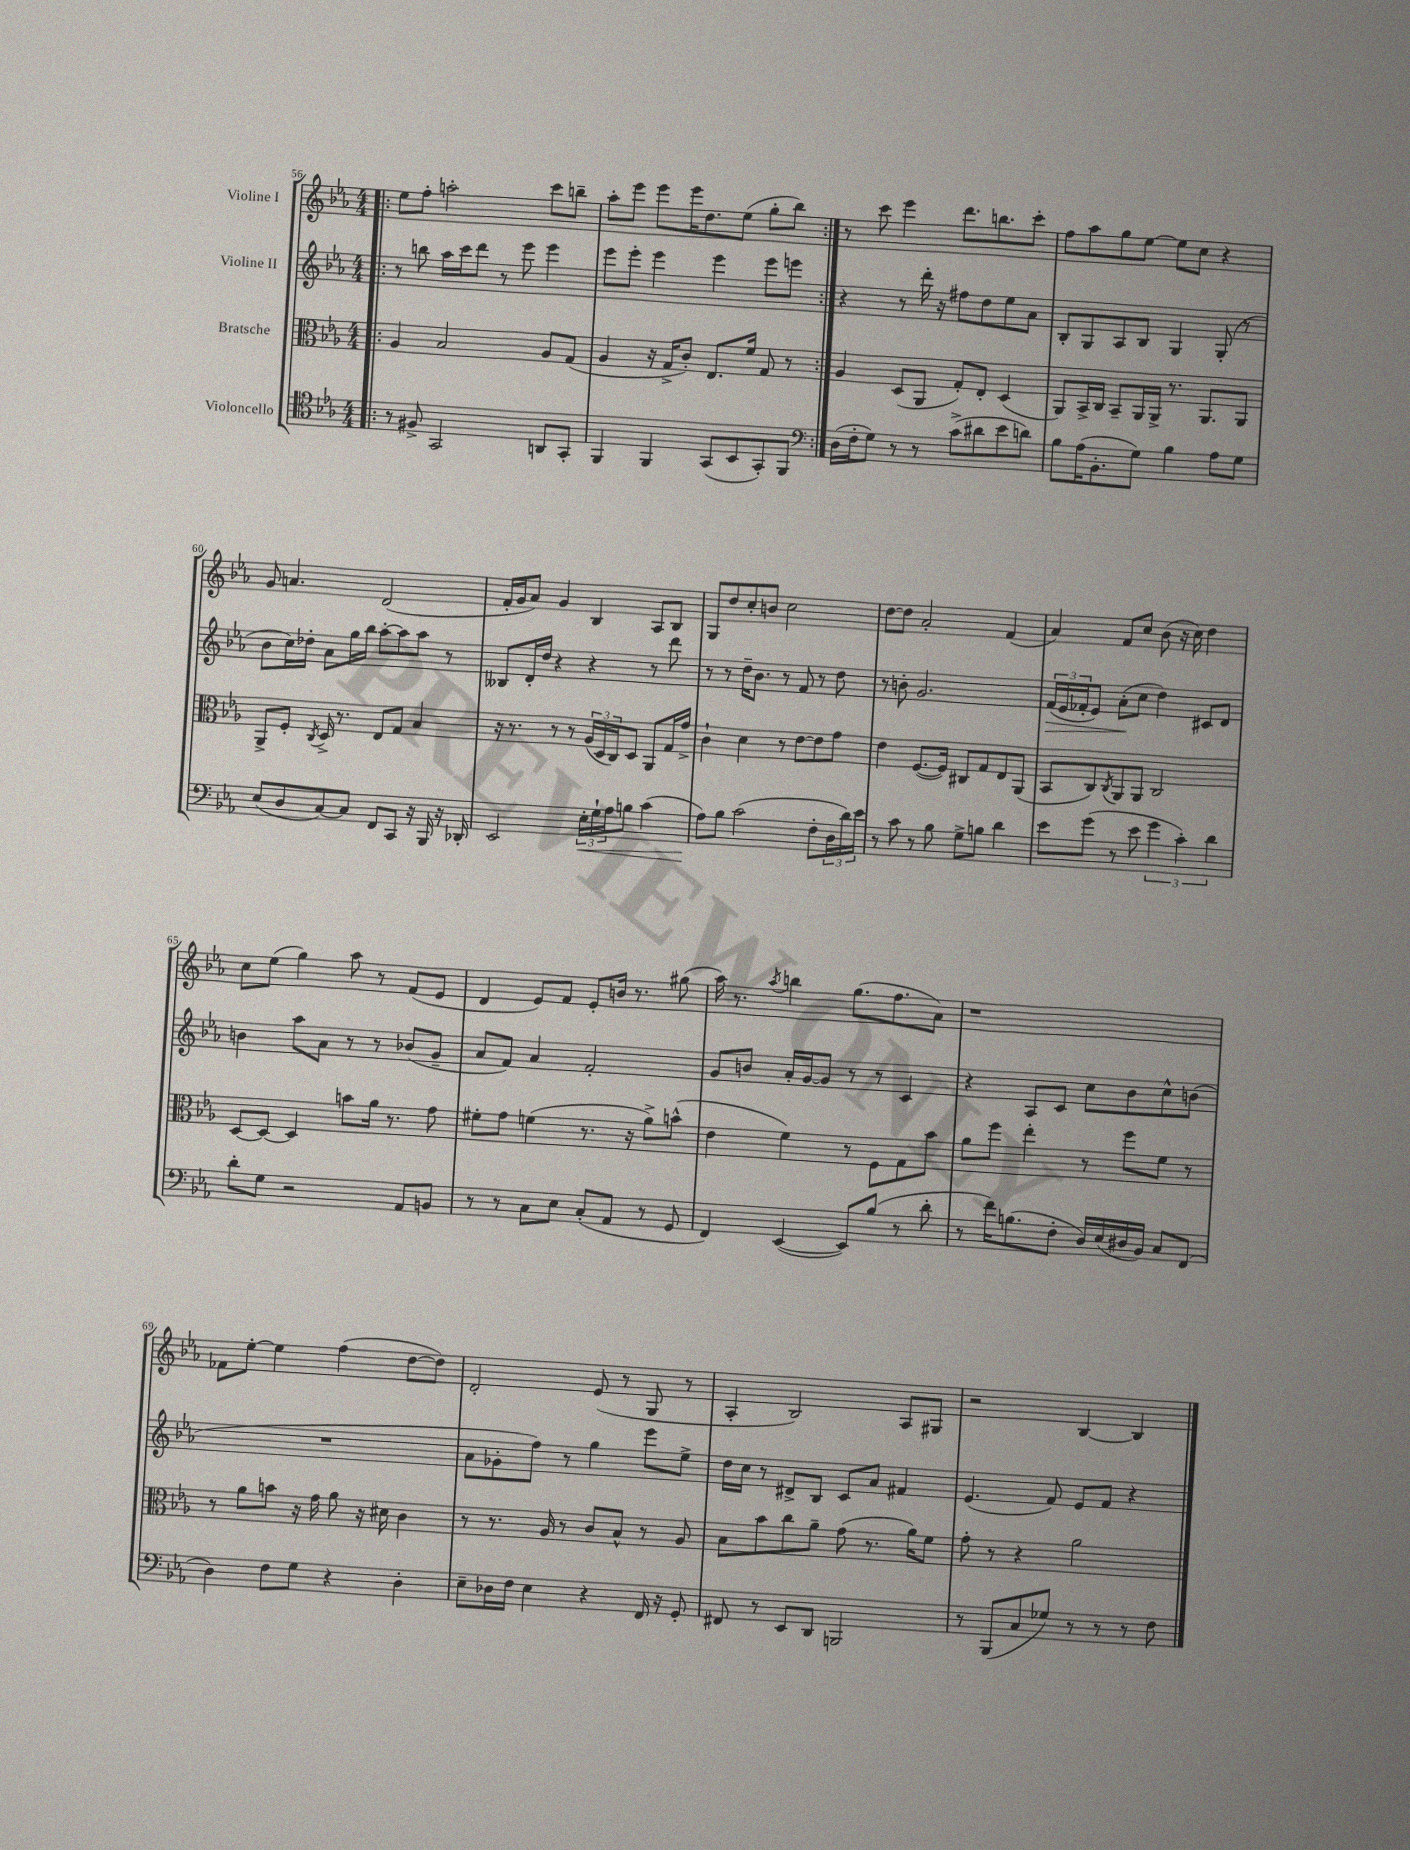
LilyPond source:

<<
\new StaffGroup <<
\new Staff = "s0" \with { instrumentName = "Violine I" } {
    \clef treble \key ees \major \numericTimeSignature \time 4/4
    \repeat volta 2 { \bar ".|:" ees''8 f''8-. a''2-. c'''8 b''8-- |
    aes''8-. ees'''8 ees'''8 ees'''16 d''8. ees''8( g''8-. bes''8) | }
    r8 c'''8 ees'''4 d'''8. b''8. c'''8-. |
    f''8 aes''8 g''8 ees''8~ ees''8 c''8 r4 |
    g'8 a'4. d'2( |
    f'16-. g'16 aes'8) g'4 bes4 aes8 bes8 |
    g8 d''8 c''8-. b'8 c''2 |
    d''8~ d''8 aes'2-. f'4( |
    aes'4) f'8 c''8 bes'8( r16 c''16) d''4 |
    c''8 ees''8( g''4) aes''8 r8 f'8( ees'8 |
    d'4 ees'8) f'8 ees'8-. b'16 r8. gis''8( |
    aes''16) r8. \acciaccatura { aes''8 } b''4 g''8.( f''8. aes'8) |
    r1 |
    fes'8 ees''8~-. ees''4 f''4( d''8~ d''8) |
    d'2-. ees'8( r8 g8 r8 |
    aes4-. bes2) aes8 gis8 |
    r2 bes4~ bes4 \bar "|." |
}
\new Staff = "s1" \with { instrumentName = "Violine II" } {
    \clef treble \key ees \major \numericTimeSignature \time 4/4
    \repeat volta 2 { \bar ".|:" r8 b''8 aes''16 c'''16 d'''8 r8 ees'''8 ees'''4 |
    ees'''8 ees'''8-. ees'''4 ees'''4 ees'''8 e'''8 | }
    r4 r8 d'''16-. r16 fis''8 d''8 ees''8 aes'8 |
    bes8-. g8 aes8 bes8 g4 g8-.( r8 |
    bes'8 c''16) des''16-. aes'8 g''16 bes''16 aes''8~-. aes''8 aes''8 r8 |
    beses8 d'16-. d''16 r4 r4 r8 d'''8 |
    r8 r8 d''16-- bes'8. r8 f'8 r8 d''8 |
    r8 b'8-. g'2. |
    \tuplet 3/2 { f'16\>( ees'16 fes'16-. } ees'8) aes'8-.\!( c''8 d''4) cis'8 d'8 |
    b'4 aes''8 aes'8 r8 r8 bes'8( g'8-- |
    aes'8 f'8) aes'4 f'2-. |
    g'8 b'8 aes'16-. g'16~ g'8 r8 r8 c'4 |
    r4 aes8 c'8 c''8 bes'8 c''8-^ b'8( |
    R1 |
    aes'8 ges'8-. f''8) r8 g''4 ees'''8 ees''8-> |
    d''16 c''16 r8 dis'8-> bes8 c'8 aes'8 fis'4 |
    ees'4.( f'8) ees'8 f'8 r4 \bar "|." |
}
\new Staff = "s2" \with { instrumentName = "Bratsche" } {
    \clef alto \key ees \major \numericTimeSignature \time 4/4
    \repeat volta 2 { \bar ".|:" aes4 bes2 aes8 g8( |
    aes4 r16 g16-> c'8-.) ees8. f'16 g8 r8 | }
    aes4 d8( aes,8 g8-.) ees8-. d4( |
    aes,8) bes,16-> c16 bes,8-- aes,16 aes,16-> r8. aes,8. aes,8 |
    aes,8-> f8-. \acciaccatura { c8 } d16-> r8. ees8 g8 bes4 |
    r16 r8. r8 r8 \tuplet 3/2 { aes16( d16 c16) } d8 aes,8 g16 g'16-> |
    c'4-! d'4 r8 ees'8~ ees'8 g'8 |
    ees'4 f8.~( f16) cis8 g8 ees8 aes,8( |
    bes,8 c8) \acciaccatura { c8 } aes,8 aes,8 c2 |
    d8~ d8~ d4 b'8 aes'16 r8. g'8 |
    fis'8-. g'8 f'4( r8. r16 aes'8->) b'8-^( |
    ees'4 f'4) r8 f8 g8 bes'8 |
    aes'8 f''8 ees''4-. r8 f''8 f'8 r8 |
    r8 aes'8 b'8 r16 g'16 aes'8 r16 dis'16 c'4 |
    r8 r8. aes16 r8 c'8 bes8-^ r8 aes8 |
    bes8 bes'8 c''8 aes'8-- g'8( r8. aes'16) f'8 |
    g'8-. r8 r4 aes'2 \bar "|." |
}
\new Staff = "s3" \with { instrumentName = "Violoncello" } {
    \clef tenor \key ees \major \numericTimeSignature \time 4/4
    \repeat volta 2 { \bar ".|:" r8 fis8-> g,2 a,8 g,8-. |
    f,4 f,4 g,8( bes,8 g,8-.) f,8 | }
    \clef bass d16( f16-. g8) r8 r8 c'8->( dis'8 ees'8 d'8) |
    bes8 aes16( bes,8.-. g8) bes4 aes8 g8 |
    ees8( d8 c8~) c8 f,8 c,8 r16 bes,,16 r16 des,16-. |
    ees,2 \tuplet 3/2 { ees16-.\< g16-! aes16 } b8 c'4( |
    aes8\!) bes8 c'2( f8-. \tuplet 3/2 { d16 d'16) ees'16 } |
    r8 c'8 r8 bes8 g8-> b8 d'4 |
    ees'8 g'8( r8 ees'8 \tuplet 3/2 { g'4 c'4-.) d'4 } |
    d'8-. g8 r2 aes,8 b,8 |
    r8 r8 c8 ees8 c8-.( aes,8 r8 g,8 |
    f,4) ees,4~( ees,8) bes8( r8 d'8-. |
    r8 f'16) b8.( f8-. d16) ees16( dis16 bes,16) c8 f,8( |
    d4) f8 g8 r4 d4-. |
    ees8-- des16 f16 ees4 r4 f,16 r16 g,8-. |
    fis,8 r8 ees,8 d,8 b,,2 |
    r8 bes,,8( c8 ges8) r8 r8 r8 f8 \bar "|." |
}
>>
>>
\layout { \context { \Score currentBarNumber = #56 } }
